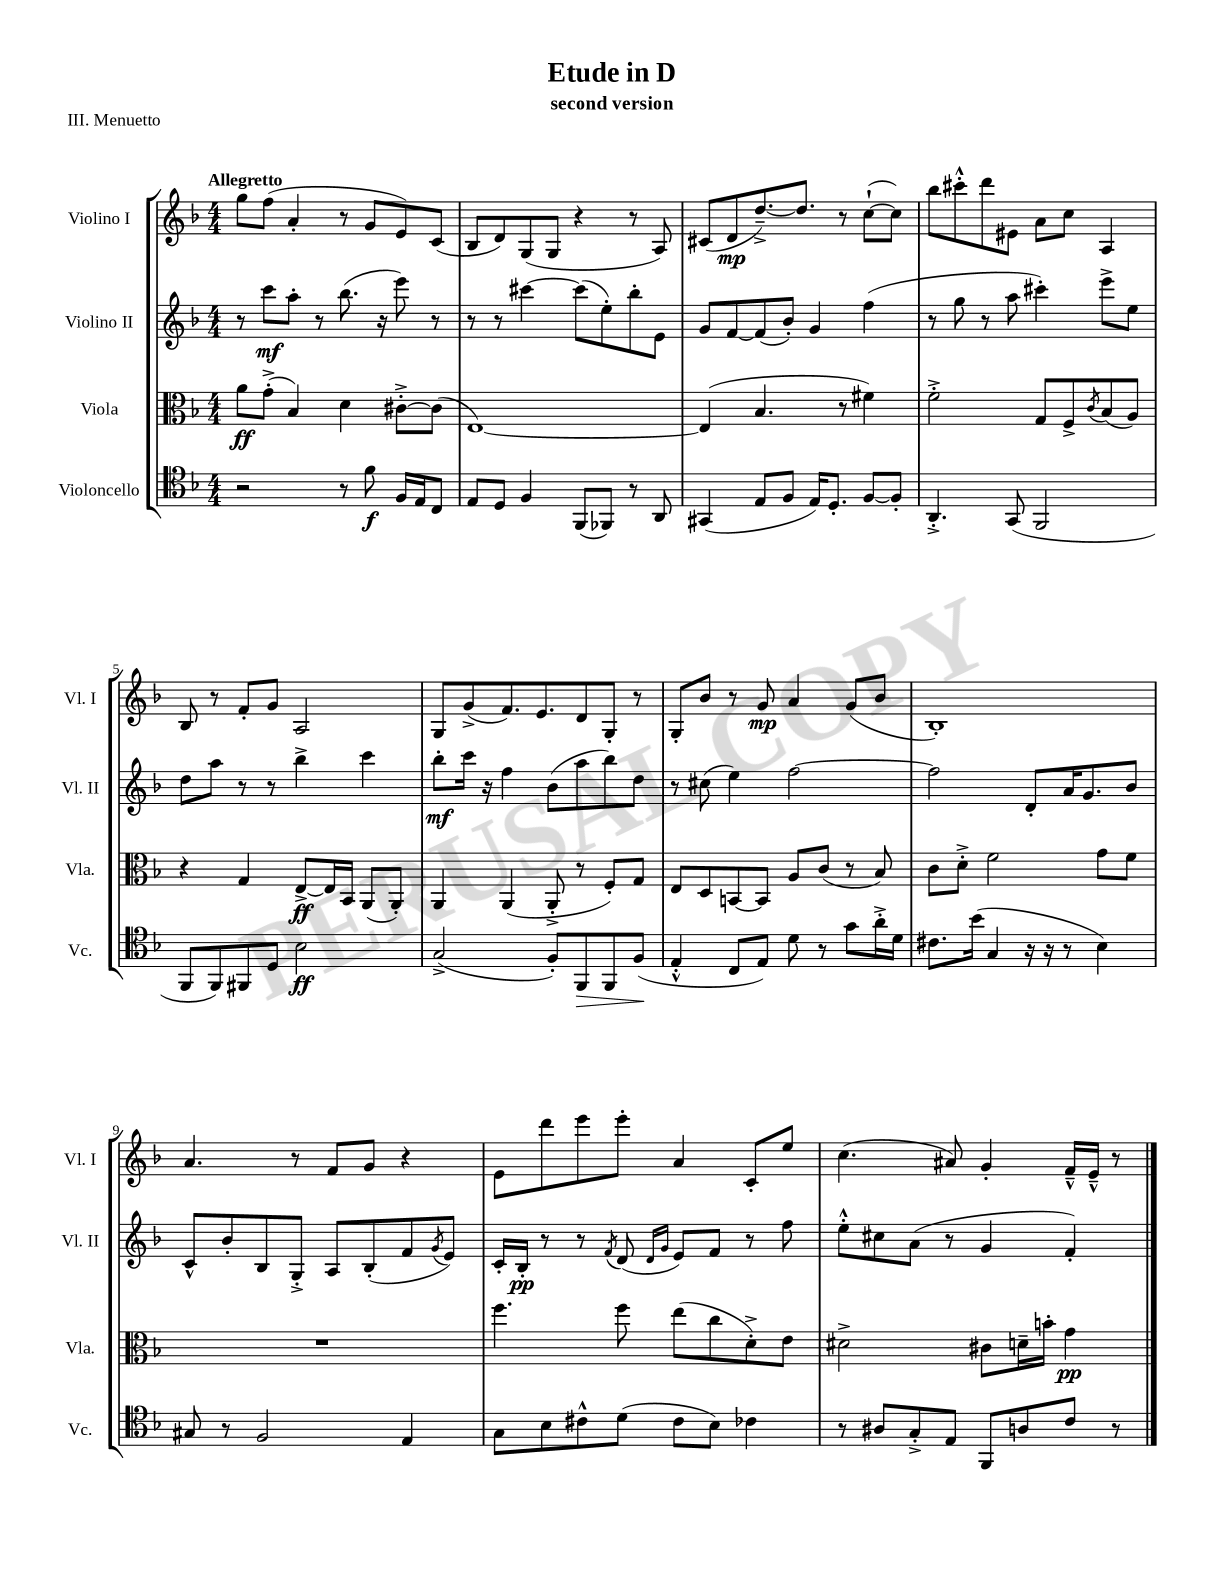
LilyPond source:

\header { title = "Etude in D" subtitle = "second version" piece = "III. Menuetto" }
<<
\new StaffGroup <<
\new Staff = "s0" \with { instrumentName = "Violino I" shortInstrumentName = "Vl. I" } {
    \clef treble \key f \major \numericTimeSignature \time 4/4 \tempo "Allegretto"
    g''8 f''8( a'4-. r8 g'8 e'8) c'8( |
    bes8 d'8) g8( g8 r4 r8 a8) |
    cis'8( d'8\mp d''8.~--->) d''8. r8 c''8~-!( c''8) |
    bes''8 cis'''8-.-^ d'''8 eis'8 a'8 c''8 a4 |
    bes8 r8 f'8-. g'8 a2 |
    g8 g'8->( f'8.) e'8. d'8 g8-. r8 |
    g8-. bes'8 r8 g'8\mp a'4 g'8( bes'8 |
    bes1-.) |
    a'4. r8 f'8 g'8 r4 |
    e'8 d'''8 e'''8 e'''8-. a'4 c'8-. e''8 |
    c''4.( ais'8) g'4-. f'16---^ e'16---^ r8 \bar "|." |
}
\new Staff = "s1" \with { instrumentName = "Violino II" shortInstrumentName = "Vl. II" } {
    \clef treble \key f \major \numericTimeSignature \time 4/4
    r8 c'''8\mf a''8-. r8 bes''8.( r16 e'''8) r8 |
    r8 r8 cis'''4~ cis'''8( e''8-.) bes''8-. e'8 |
    g'8 f'8~ f'8( bes'8-.) g'4 f''4( |
    r8 g''8 r8 a''8 cis'''4-.) e'''8-> e''8 |
    d''8 a''8 r8 r8 bes''4-> c'''4 |
    bes''8-.\mf c'''16 r16 f''4 bes'8( a''8 bes''8) d''8 |
    r8 cis''8( e''4) f''2~ |
    f''2 d'8-. a'16 g'8. bes'8 |
    c'8-^ bes'8-. bes8 g8-.-> a8 bes8-.( f'8 \acciaccatura { g'8 } e'8) |
    c'16-. bes16-.\pp r8 r8 \acciaccatura { f'8 } d'8( \grace { d'16 g'16 } e'8) f'8 r8 f''8 |
    e''8-.-^ cis''8 a'8( r8 g'4 f'4-.) \bar "|." |
}
\new Staff = "s2" \with { instrumentName = "Viola" shortInstrumentName = "Vla." } {
    \clef alto \key f \major \numericTimeSignature \time 4/4
    a'8\ff g'8-.->( bes4) d'4 cis'8~-.-> cis'8( |
    e1~) |
    e4( bes4. r8 fis'4) |
    f'2-.-> g8 f8-> \acciaccatura { c'8 } bes8( a8) |
    r4 g4 e8~->\ff e16 bes,16 a,8( a,8-.) |
    a,4 a,4( a,8-.-> r8 f8-.) g8 |
    e8 d8 b,8~ b,8 a8 c'8( r8 bes8) |
    c'8 d'8-.-> f'2 g'8 f'8 |
    R1 |
    f''4. f''8 e''8( c''8 d'8-.->) e'8 |
    dis'2-> cis'8 d'16-- b'16-. g'4\pp \bar "|." |
}
\new Staff = "s3" \with { instrumentName = "Violoncello" shortInstrumentName = "Vc." } {
    \clef tenor \key f \major \numericTimeSignature \time 4/4
    r2 r8 f'8\f f16 e16 c8 |
    e8 d8 f4 f,8( fes,8) r8 a,8 |
    gis,4( e8 f8 e16) d8.-. f8~ f8-. |
    a,4.-.-> g,8( f,2 |
    f,8 f,8) fis,8 d8 bes2\ff |
    g2->( f8-.) f,8\> f,8 f8\!( |
    e4-.-^ c8 e8) d'8 r8 g'8 a'16-.-> d'16 |
    cis'8. bes'16( g4 r16 r16 r8 bes4) |
    gis8 r8 f2 e4 |
    g8 bes8 cis'8-^ d'8( cis'8 bes8) ces'4 |
    r8 ais8 g8-.-> e8 f,8 a8 c'8 r8 \bar "|." |
}
>>
>>
